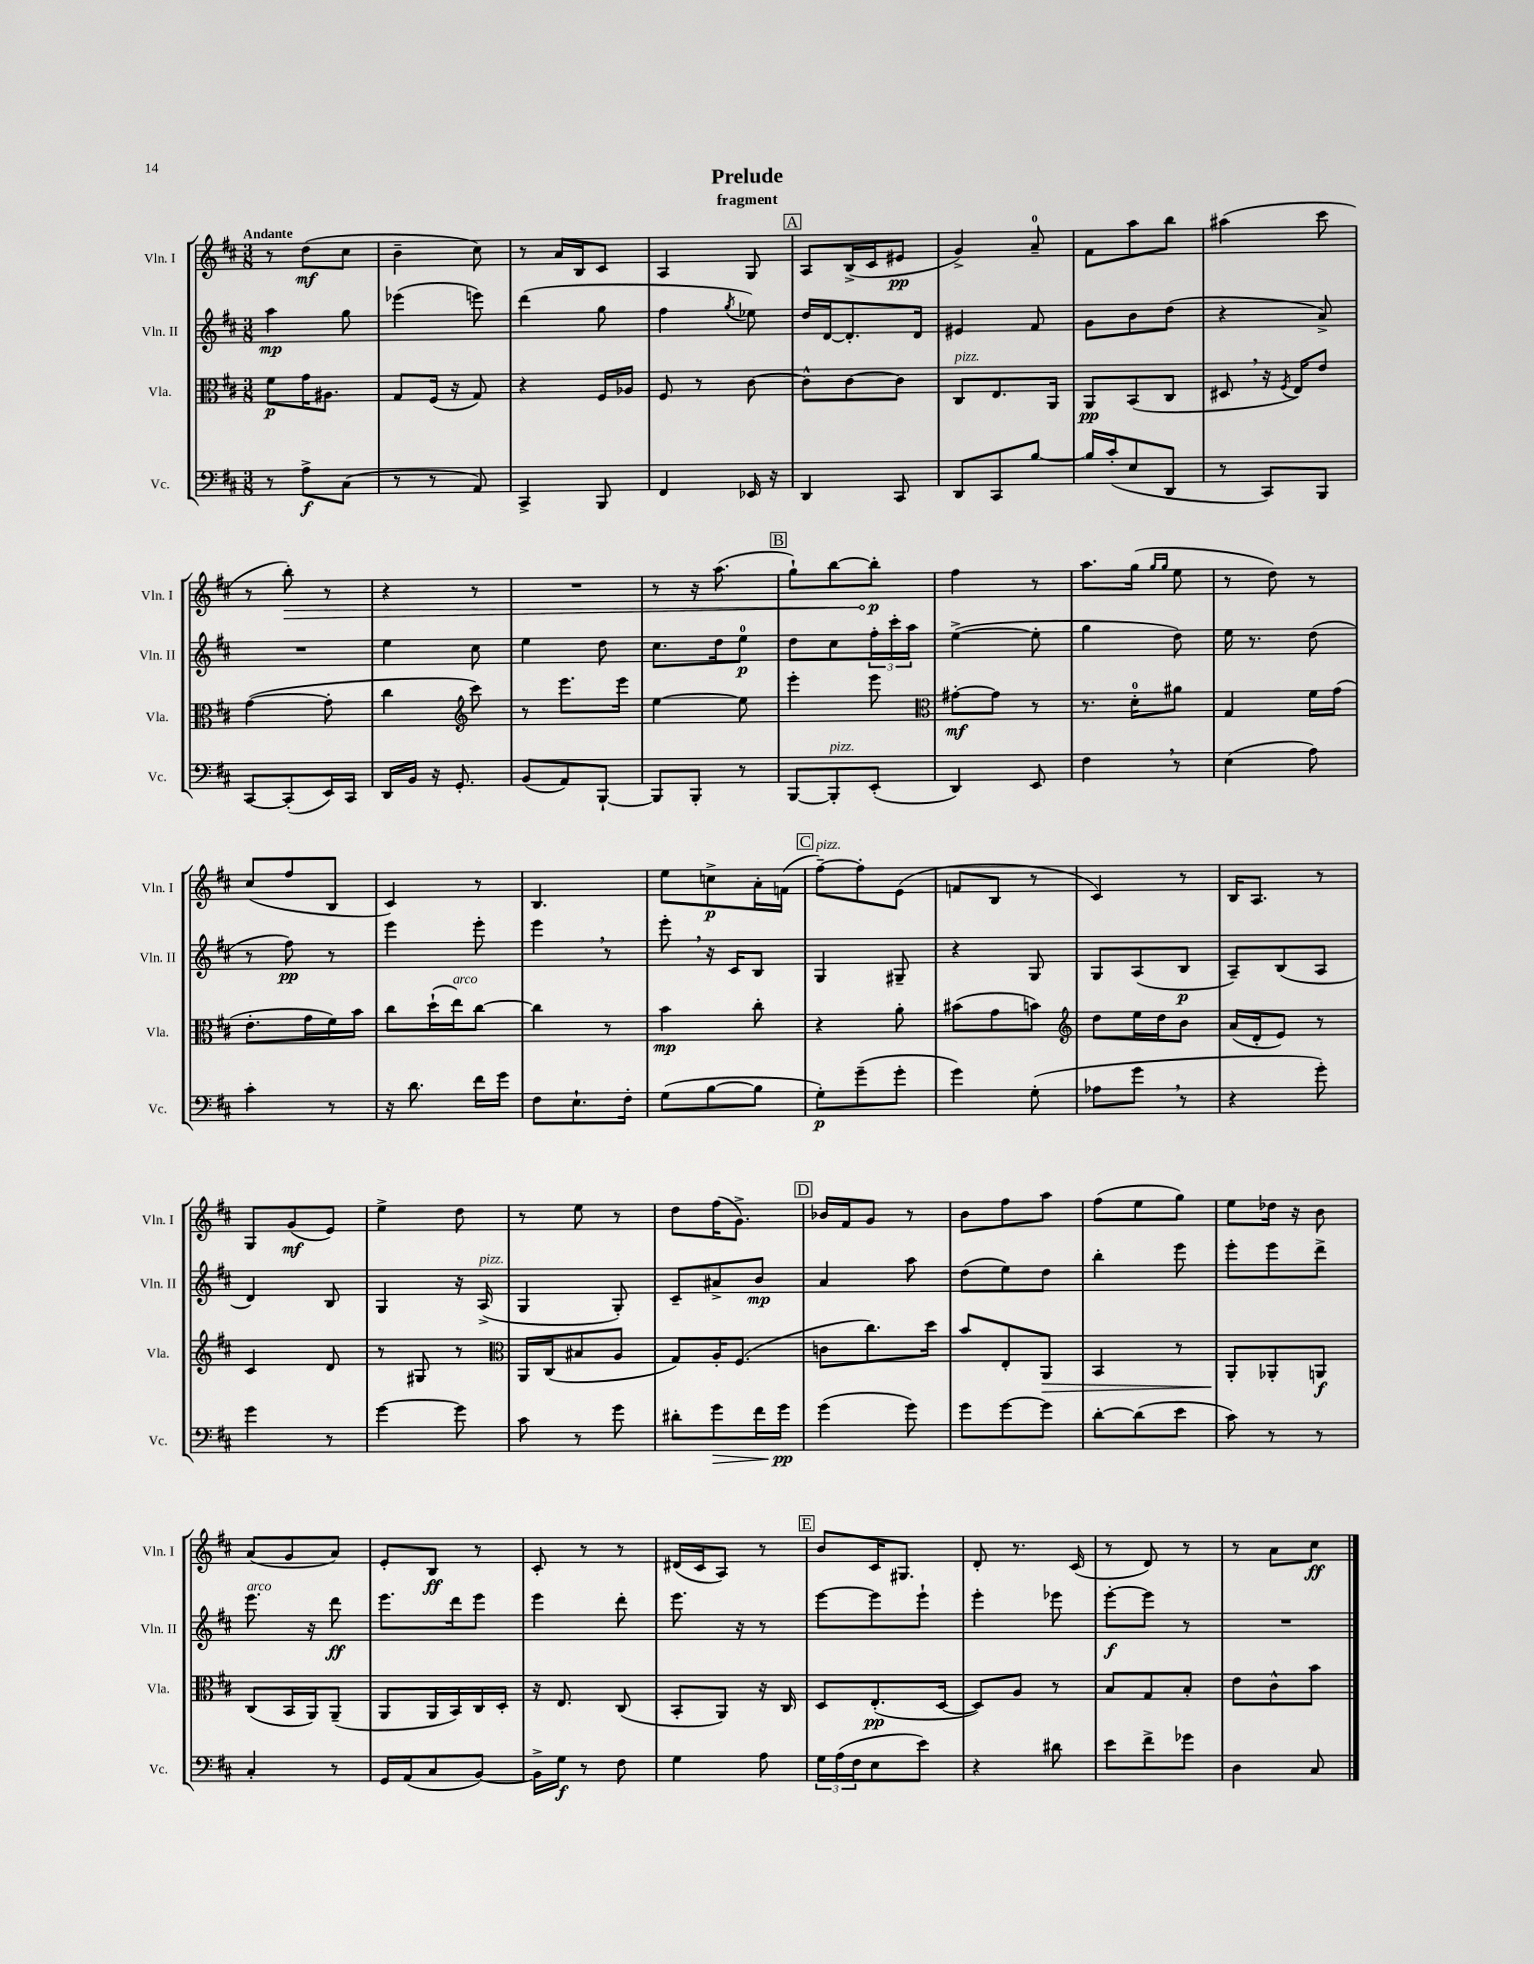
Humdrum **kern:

**kern	**kern	**kern	**kern
*staff4	*staff3	*staff2	*staff1
*clefF4	*clefC3	*clefG2	*clefG2
*k[f#c#]	*k[f#c#]	*k[f#c#]	*k[f#c#]
*M3/8	*M3/8	*M3/8	*M3/8
8r	8f#	4aa	8r
8A^	16g	.	(8dd
.	8.A#	.	.
(8C#	.	8gg	8cc#
=	=	=	=
8r	8G	(4eee-	4b~
8r	(16F#	.	.
.	16r	.	.
8AA)	8G)	8eee)	8cc#)
=	=	=	=
4CC#^	4r	(4ddd	8r
.	.	.	16a
.	.	.	16B
8BBB	16F#	8gg	8c#
.	16A-	.	.
=	=	=	=
4FF#	8F#	4ff#	4A
.	8r	.	.
.	.	8qgg	.
16EE-	[8c#	8ee-)	8G
16r	.	.	.
=	=	=	=
4DD	8c#^^]	16dd	8A
.	.	[16d	.
.	[8c#	8.d']	(16B^
.	.	.	16c#
8CC#	8c#]	.	8e#
.	.	16d	.
=	=	=	=
8DD	8C#	4e#	4g^)
8CC#	8.E	.	.
[8B	.	8f#	8a~
.	16AA	.	.
=	=	=	=
16B]	8AA	8g	8f#
(16c#'	.	.	.
8E	(8BB	8b	8aa
8DD	8C#	(8dd	8bb
=	=	=	=
8r	8D#	4r	(4aa#
8CC#)	16r	.	.
.	8qF#	.	.
.	16E)	.	.
8BBB	8e	8a^)	8ccc#
=	=	=	=
[8CC#	([4g	4.r	8r
(8CC#']	.	.	8bb')
16EE)	8g']	.	8r
16CC#	.	.	.
=	=	=	=
16DD	4cc#	4ee	4r
16BB	.	.	.
16r	.	.	.
8.GG'	.	.	.
*	*clefG2	*	*
.	8ccc#)	8cc#	8r
=	=	=	=
(8BB	8r	4ee	4.r
8AA)	8.eee	.	.
[8BBB`	.	8dd	.
.	16eee	.	.
=	=	=	=
8BBB]	[4ee	8.cc#	8r
8BBB'	.	.	16r
.	.	16dd	(8.aa
8r	8ee]	8ee	.
=	=	=	=
[8BBB	4eee'	8dd	8gg`)
8BBB']	.	8cc#	[8bb
(8EE'	8eee	24ff#'	8bb']
.	.	24ccc#'	.
.	.	24aa	.
=	=	=	=
*	*clefC3	*	*
4DD)	[8g#'	([4ee^	4ff#
.	8g#]	.	.
8EE	8r	8ee']	8r
=	=	=	=
4F#	8.r	4gg	8.aa
.	16d'	.	(16gg
.	.	.	16qqgg
.	.	.	16qqgg
8r	8a#	8dd)	8ee
=	=	=	=
(4E	4G	16ee	8r
.	.	8.r	.
.	.	.	8dd)
8A)	16f#	(8dd	8r
.	(16g	.	.
=	=	=	=
4c#'	8.e'	8r	(8cc#
.	.	8ff#)	8ff#
.	16g	.	.
8r	16f#)	8r	8B
.	16b	.	.
=	=	=	=
16r	8cc#	4eee	4c#)
8.d	.	.	.
.	(16dd`	.	.
.	16ee)	.	.
16f#	[8cc#	8eee'	8r
16g	.	.	.
=	=	=	=
8F#	4cc#]	4eee	4.B
8.E`	.	.	.
.	8r	8r	.
16F#'	.	.	.
=	=	=	=
(8G	4b	8eee'	8ee
[8B	.	16r	8cc^
.	.	16c#	.
8B]	8cc#'	8B	16a'
.	.	.	(16f
=	=	=	=
8G')	4r	4G	[8ff#~)
(8g~	.	.	8ff#']
8g'	8a'	8G#~	(8e
=	=	=	=
4g)	(8b#	4r	8f
.	8g	.	8B
(8G'	8b)	8G	8r
=	=	=	=
*	*clefG2	*	*
8A-	8dd	8G	4c#)
8g	16ee	(8A	.
.	16dd	.	.
8r	8b	8B	8r
=	=	=	=
4r	(16a	8A~)	16B
.	16d'	.	8.A
.	8e)	(8B	.
8g')	8r	8A	8r
=	=	=	=
4g	4c#	4d)	8G
.	.	.	(8g
8r	8d	8B	8e)
=	=	=	=
[4g	8r	4G	4ee^
.	8G#	.	.
8g]	8r	16r	8dd
.	.	(16A^	.
=	=	=	=
*	*clefC3	*	*
8c#	16AA	4G	8r
.	(16C#	.	.
8r	8B#	.	8ee
8g	8A	8G')	8r
=	=	=	=
8d#'	8G)	8c#~	8dd
8g	16A'	8a#^	(16ff#
.	(8.F#	.	8.g^)
16f#	.	8b	.
16g	.	.	.
=	=	=	=
(4g	8c	4a	16b-
.	.	.	16f#
.	8.cc#)	.	8g
8g)	.	8aa	8r
.	16dd	.	.
=	=	=	=
8g	8b	(8dd	8b
[8g	8E'	8ee)	8ff#
8g]	8AA	8dd	8aa
=	=	=	=
[8d'	4BB	4bb'	(8ff#
(8d]	.	.	8ee
8e	8r	8eee	8gg)
=	=	=	=
8c#)	8AA'	8eee'	8ee
8r	8AA-'	8eee	16dd-
.	.	.	16r
8r	8AA	8ddd^	8b
=	=	=	=
4C#'	(8C#	8.eee	(8a
.	16BB	.	8g
.	16AA)	16r	.
8r	(8AA~	8ddd	8a)
=	=	=	=
16GG	8AA	8.eee	8e'
(16AA	.	.	.
8C#	16AA	.	8B
.	16BB)	16ddd	.
[8BB)	16C#	8eee	8r
.	16D'	.	.
=	=	=	=
16BB^]	16r	4eee	8c#'
16G	8.E	.	.
8r	.	.	8r
8F#	(8C#	8ddd'	8r
=	=	=	=
4G	8BB'	8.eee	(16d#
.	.	.	16c#
.	8AA)	.	8A)
.	.	16r	.
8A	16r	8r	8r
.	16C#	.	.
=	=	=	=
24G	8D	[8eee	8b
(24A	.	.	.
24F#	.	.	.
8E	(8.E'	8eee]	16c#
.	.	.	8.G#
8e)	.	8eee`	.
.	[16D	.	.
=	=	=	=
4r	8D])	4eee'	8d'
.	8A	.	8.r
8d#	8r	8eee-	.
.	.	.	(16c#
=	=	=	=
8e	8B	[8eee'	8r
8f#^	8G	8eee]	8d)
8g-	8B'	8r	8r
=	=	=	=
4D	8e	4.r	8r
.	8c#^^	.	8a
8C#	8b	.	8cc#
==	==	==	==
*-	*-	*-	*-
